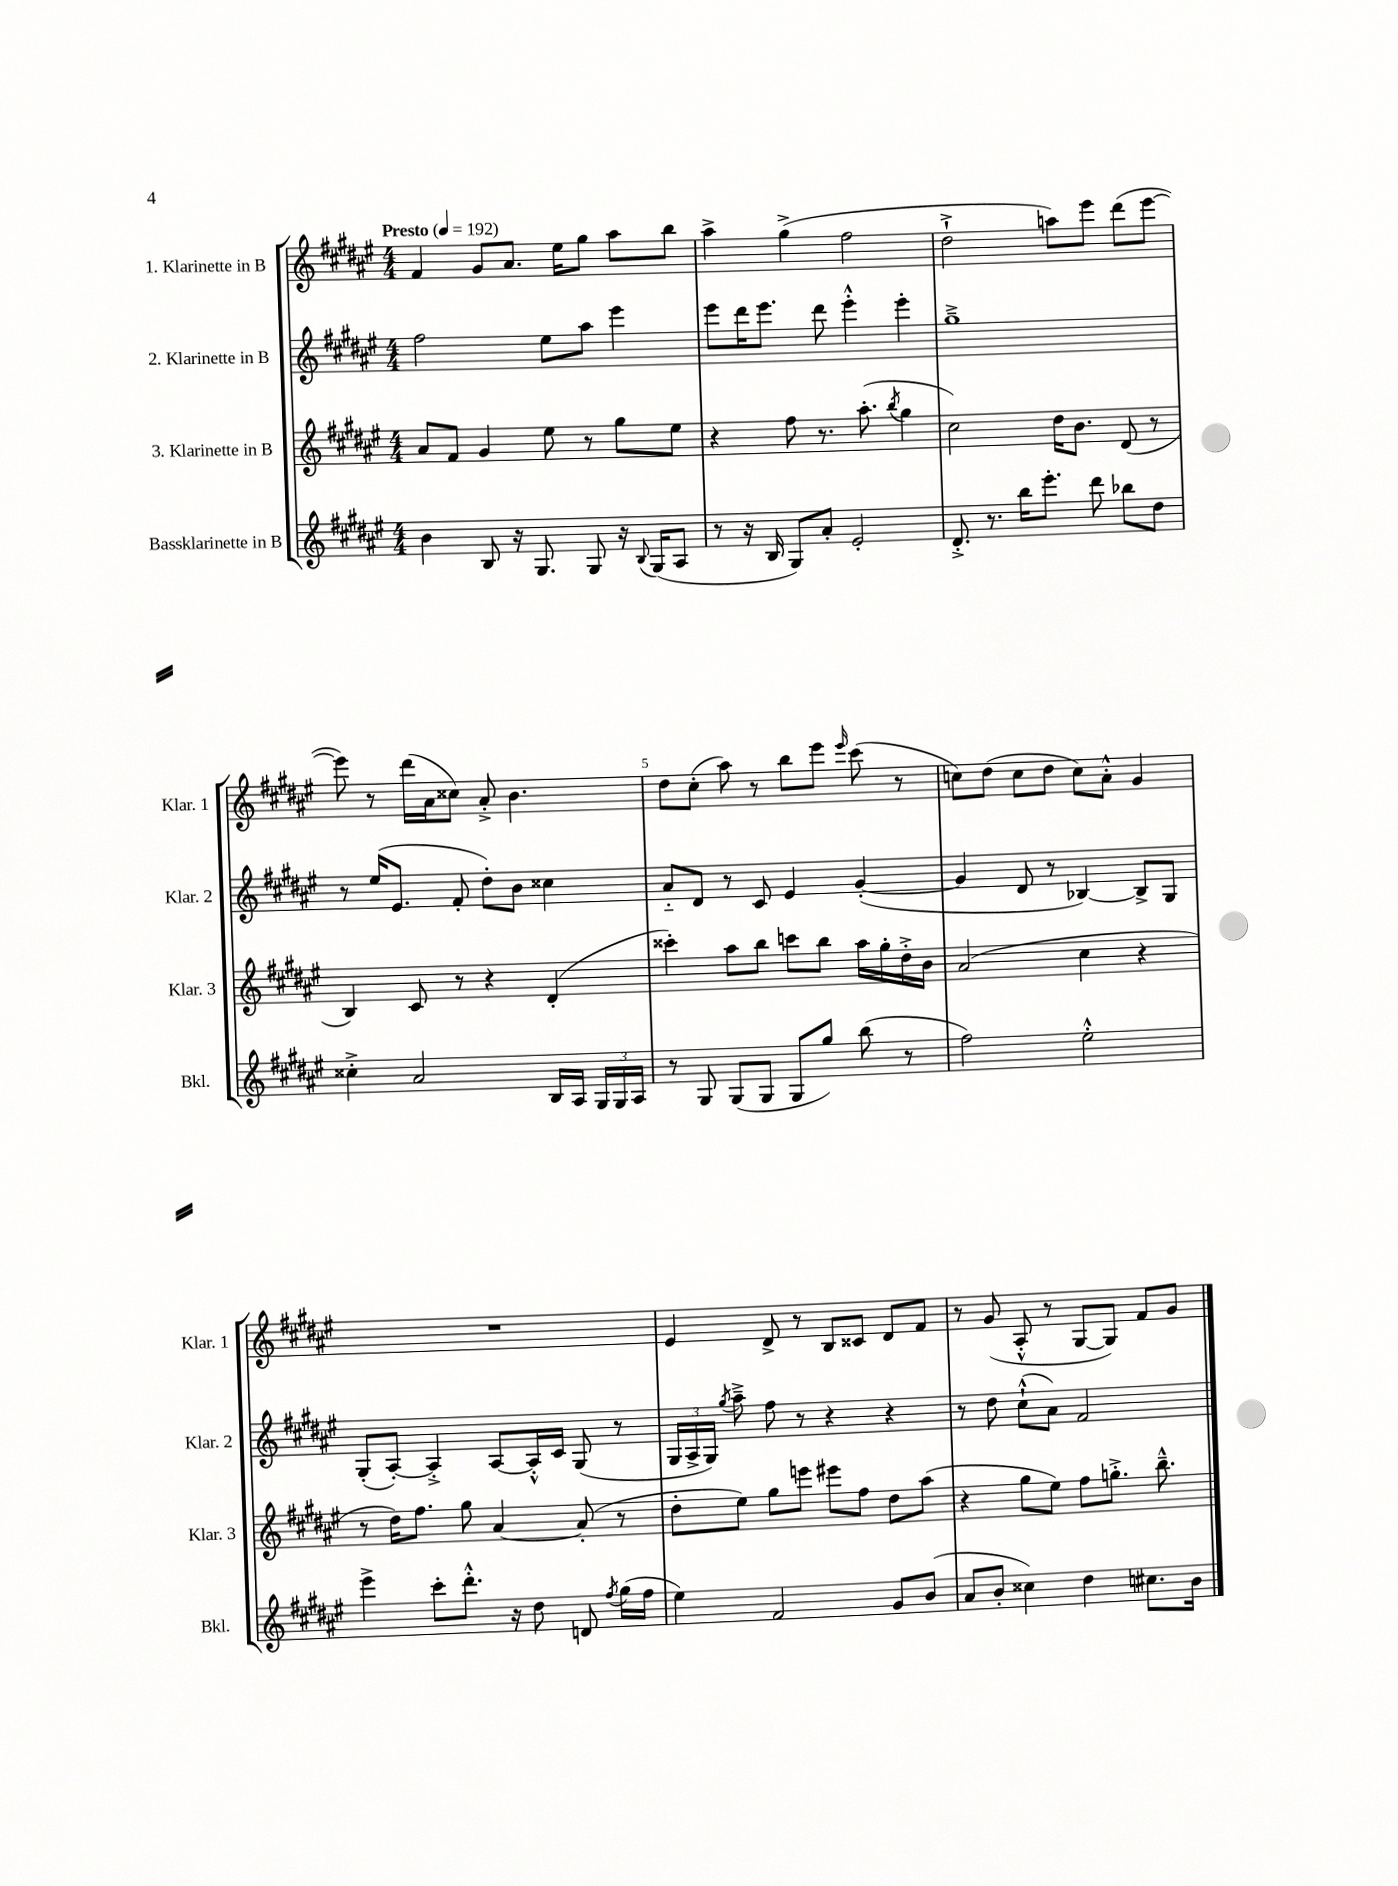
<<
\new StaffGroup <<
\new Staff = "s0" \with { instrumentName = "1. Klarinette in B" shortInstrumentName = "Klar. 1" } {
    \clef treble \key fis \major \numericTimeSignature \time 4/4 \tempo "Presto" 4 = 192
    \autoBeamOff fis'4 gis'8[ ais'8.] eis''16[ gis''8] ais''8[ b''8] |
    ais''4-> gis''4->( fis''2 |
    dis''2-!-> a''8[) eis'''8] dis'''8[( eis'''8]~ |
    eis'''8) r8 dis'''16[( ais'16 cisis''8]) ais'8-.-> b'4. |
    dis''8[ cis''8]-.( ais''8) r8 b''8[ eis'''8] \grace { eis'''16 } cis'''8( r8 |
    c''8[) dis''8]( c''8[ dis''8] c''8[) ais'8]-.-^ gis'4 |
    R1 |
    eis'4 dis'8-> r8 b8[ cisis'8] dis'8[ fis'8] |
    r8 gis'8( ais8-.-^ r8 gis8[~ gis8]) fis'8[ gis'8] \bar "|." |
}
\new Staff = "s1" \with { instrumentName = "2. Klarinette in B" shortInstrumentName = "Klar. 2" } {
    \clef treble \key fis \major \numericTimeSignature \time 4/4
    \autoBeamOff fis''2 eis''8[ ais''8] eis'''4 |
    eis'''8[ dis'''16 eis'''8.] dis'''8 eis'''4-.-^ eis'''4-. |
    gis''1---> |
    r8 eis''16[( eis'8.] fis'8-. dis''8[-.) b'8] cisis''4 |
    ais'8[-_ dis'8] r8 cis'8 eis'4 gis'4~-.( |
    gis'4 dis'8 r8 bes4~) bes8[-> gis8] |
    gis8[-.( ais8]~-.) ais4-.-> ais8[~ ais16-.-^ cis'16] gis8( r8 |
    \tuplet 3/2 { gis16[ ais16-> gis16]) } \acciaccatura { gis''8 } ais''8---> fis''8 r8 r4 r4 |
    r8 dis''8 cis''8[-!-^( ais'8]) fis'2 \bar "|." |
}
\new Staff = "s2" \with { instrumentName = "3. Klarinette in B" shortInstrumentName = "Klar. 3" } {
    \clef treble \key fis \major \numericTimeSignature \time 4/4
    \autoBeamOff ais'8[ fis'8] gis'4 eis''8 r8 gis''8[ eis''8] |
    r4 fis''8 r8. ais''8.-.( \acciaccatura { b''8 } gis''4 |
    cis''2) dis''16[ b'8.] dis'8( r8 |
    b4) cis'8 r8 r4 dis'4-.( |
    cisis'''4-.) ais''8[ b''8] c'''8[ b''8] ais''16[ gis''16-. dis''16-.-> b'16] |
    ais'2( cis''4 r4 |
    r8 dis''16[) fis''8.] gis''8 ais'4~ ais'8-.( r8 |
    dis''8[-. eis''8]) gis''8[ e'''8] eis'''8[ fis''8] dis''8[ ais''8]( |
    r4 gis''8[ eis''8]) fis''8[ g''8.]-.-> b''8.---^ \bar "|." |
}
\new Staff = "s3" \with { instrumentName = "Bassklarinette in B" shortInstrumentName = "Bkl." } {
    \clef treble \key fis \major \numericTimeSignature \time 4/4
    \autoBeamOff b'4 b8 r16 gis8. gis8 r16 \appoggiatura { b8 } gis16[( ais8] |
    r8 r16 b16 gis8[) ais'8]-. eis'2-. |
    dis'8.-.-> r8. b''16[ eis'''8.]-. dis'''8 bes''8[ dis''8] |
    cisis''4-.-> ais'2 b16[ ais16] \tuplet 3/2 { gis16[ gis16 ais16] } |
    r8 gis8 gis8[( gis8] gis8[ gis''8]) b''8( r8 |
    fis''2) eis''2-.-^ |
    eis'''4-> cis'''8[-. dis'''8.]-.-^ r16 dis''8 d'8 \acciaccatura { fis''8 } gis''16[( fis''16] |
    eis''4) fis'2 gis'8[ b'8]( |
    ais'8[ b'8]-. cisis''4) dis''4 cis''8.[ b'16] \bar "|." |
}
>>
>>
\layout { \context { \Score \override BarNumber.break-visibility = ##(#f #t #t) barNumberVisibility = #(every-nth-bar-number-visible 5) } }
